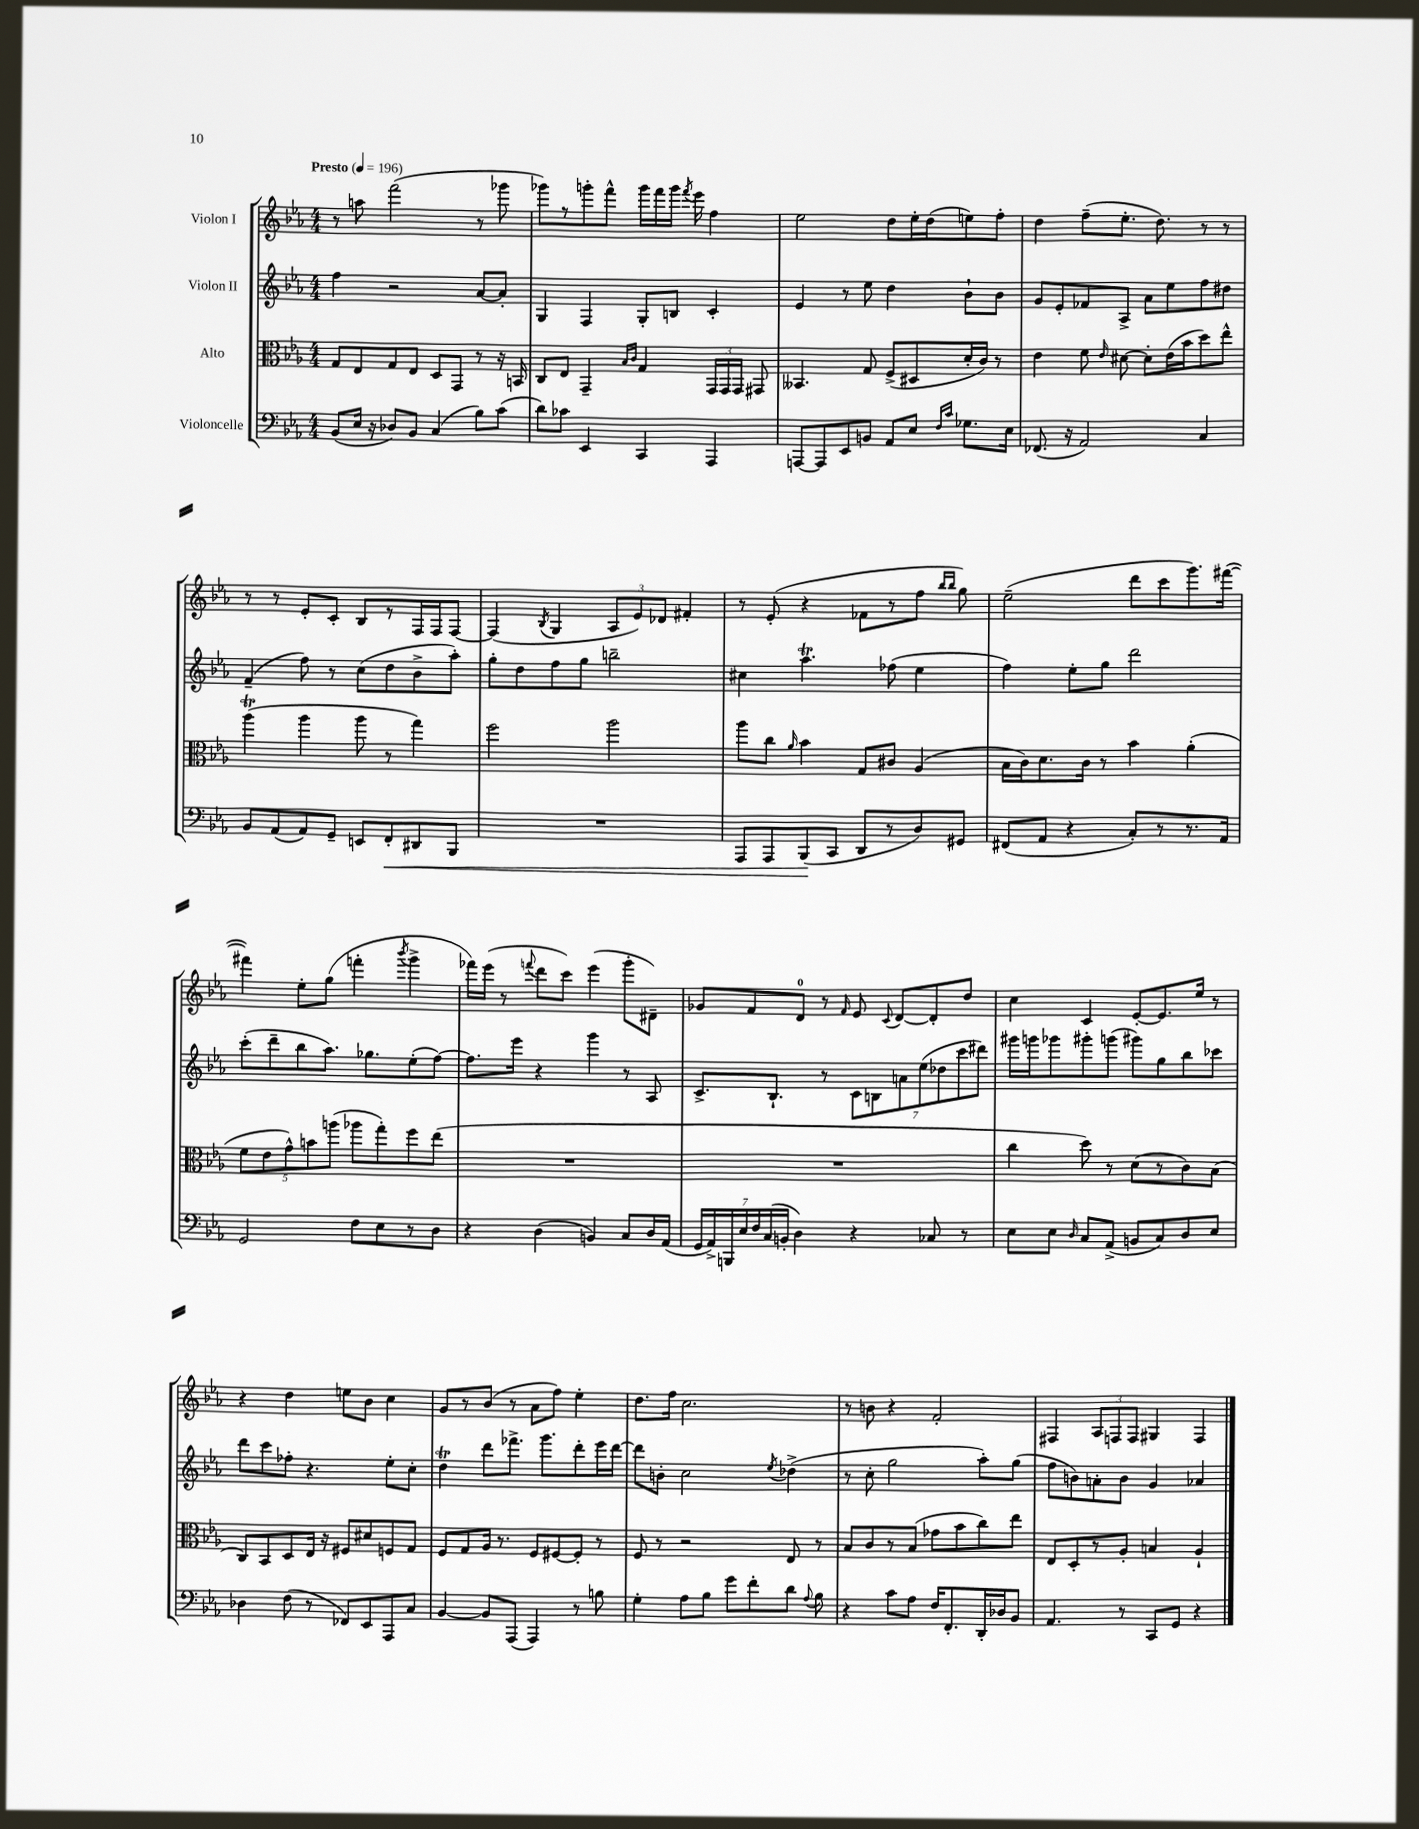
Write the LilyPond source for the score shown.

<<
\new StaffGroup <<
\new Staff = "s0" \with { instrumentName = "Violon I" } {
    \clef treble \key ees \major \numericTimeSignature \time 4/4 \tempo "Presto" 4 = 196
    \autoBeamOff r8 a''8 f'''2( r8 ges'''8 |
    ges'''8[) r8 g'''8-. f'''8]-^ g'''16[ f'''16 g'''16] \acciaccatura { f'''8 } ees'''16 f''4 |
    ees''2 d''8[ ees''16-. d''16( e''8) f''8]-. |
    d''4 f''8[--( ees''8.]-. d''8.) r8 r8 |
    r8 r8 ees'8[-. c'8]-. bes8[ r8 f16 f16 f8]~ |
    f4( \acciaccatura { bes8 } g4 \tuplet 3/2 { aes8[ ees'8) des'8] } fis'4-. |
    r8 ees'8-.( r4 fes'8[ r8 f''8] \grace { bes''16[ bes''16] } g''8) |
    ees''2--( d'''8[ c'''8 g'''8.) fis'''16]~( |
    fis'''4) ees''8[-. g''8]( f'''4-. \acciaccatura { bes'''8 } g'''4-> |
    fes'''16[) ees'''16]( r8 \appoggiatura { f'''8 } d'''8[ c'''8]) ees'''4( g'''8[-. dis'8]--) |
    ges'8[ f'8 d'8]-0 r8 \grace { f'16 } ees'8 \appoggiatura { c'8 } d'8[~ d'8-. d''8] |
    c''4 c'4 ees'8[~-. ees'8. ees''16] r8 |
    r4 d''4 e''8[ bes'8] c''4 |
    g'8[ r8 bes'8]( r8 aes'8[ f''8]) ees''4-. |
    d''8.[ f''16] c''2. |
    r8 b'8 r4 f'2-. |
    fis4 \tuplet 3/2 { aes8[ f8 f8] } gis4 f4 \bar "|." |
}
\new Staff = "s1" \with { instrumentName = "Violon II" } {
    \clef treble \key ees \major \numericTimeSignature \time 4/4
    \autoBeamOff f''4 r2 aes'8[~ aes'8]-. |
    g4 f4 g8[-. b8] c'4-. |
    ees'4 r8 ees''8 d''4 bes'8[-! bes'8] |
    g'8[ ees'8-. fes'8 aes8]-> aes'8[ ees''8 f''8 dis''8] |
    f'4--( f''8) r8 c''8[( d''8 bes'8-> aes''8]-.) |
    g''8[-. d''8 f''8 g''8] b''2-- |
    cis''4 aes''4.\trill fes''8( ees''4 |
    f''4) ees''8[-. g''8] d'''2 |
    c'''8[-.( d'''8-- bes''8 aes''8.]) ges''8.[ ees''8-.( f''8]~) |
    f''8.[ ees'''16] r4 g'''4 r8 aes8 |
    c'8.[-> bes8.]-! r8 \tuplet 7/4 { c'8[ b8 a'8 ees''8( des''8 c'''8 dis'''8]) } |
    gis'''16[ g'''16 ges'''8 gis'''8-. g'''8]( gis'''8[) g''8 bes''8 ces'''8] |
    d'''8[ c'''8 fes''8]-. r4. ees''8[-. c''8]-. |
    d''4\trill d'''8[ fes'''8.]-> g'''8.[ d'''8-. ees'''16 d'''16]~ |
    d'''8[ b'8]-. c''2 \acciaccatura { ees''8 } des''4->( |
    r8 c''8-. g''2 aes''8[-.) g''8]( |
    f''8[ b'8) a'8-. b'8] g'4 aes'4 \bar "|." |
}
\new Staff = "s2" \with { instrumentName = "Alto" } {
    \clef alto \key ees \major \numericTimeSignature \time 4/4
    \autoBeamOff g8[ ees8 g8 ees8] d8[ g,8] r8 r16 b,16 |
    c8[ ees8] g,4-- \grace { bes16[ c'16] } g4 \tuplet 3/2 { g,16[ g,16 g,16] } gis,8 |
    beses,4. g8 f8[->( dis8 d'16-. c'16]) r8 |
    ees'4 f'8 \grace { ees'16 } dis'8~ dis'8[-. ees'16( bes'16 d''8) ees''8]-^ |
    aes''4\trill( aes''4 aes''8 r8 g''4) |
    f''2 aes''2 |
    aes''8[ c''8] \grace { aes'16 } bes'4 g8[ cis'8] aes4( |
    bes16[ c'16) d'8. c'16] r8 bes'4 aes'4-.( |
    \tuplet 5/4 { f'8[ ees'8 g'8-^) b'8 a''8]( } aes''8[ g''8-.) f''8 ees''8]( |
    R1 |
    R1 |
    c''4 d''8) r8 d'8[( r8 c'8) bes8]( |
    c8[) bes,8 d8 ees16] r16 fis8[ dis'8 f8 g8] |
    f8[ g8 aes16] r8. f8[ fis8~ fis8]-. r8 |
    f8 r8 r2 ees8 r8 |
    bes8[ c'8 r8 bes8]( ges'8[ bes'8 c''8) ees''8] |
    ees8[ d8-. r8 aes8]-. b4 aes4-! \bar "|." |
}
\new Staff = "s3" \with { instrumentName = "Violoncelle" } {
    \clef bass \key ees \major \numericTimeSignature \time 4/4
    \autoBeamOff bes,8[( ees16] r16 des8[) bes,8] c4( bes8[) c'8]( |
    d'8[) ces'8] ees,4 c,4 aes,,4 |
    a,,8[~ a,,8 ees,8 b,8] aes,8[ ees8] \grace { f16[ c'16] } ges8.[ ees16] |
    fes,8.( r16 aes,2) c4 |
    bes,8[ aes,8( aes,8) g,8]-- e,8[ f,8-.\< dis,8 bes,,8] |
    R1 |
    aes,,8[ aes,,8 bes,,8\!( c,8] d,8[ r8 d8) gis,8] |
    fis,8[( aes,8] r4 c8[-.) r8 r8. aes,16] |
    g,2 f8[ ees8 r8 d8] |
    r4 d4( b,4) c8[ d16 aes,16]( |
    \tuplet 7/4 { g,16[ aes,16->) b,,16 ees16 f16 c16( b,16]-. } d4) r4 ces8 r8 |
    ees8[ ees8] \grace { d16 } c8[ aes,8]->( b,8[ c8) d8 ees8] |
    des4 f8( r8 fes,8[) ees,8 aes,,8 c8] |
    bes,4~ bes,8[ aes,,8]( aes,,4) r8 b8 |
    g4-. aes8[ bes8] g'8[ f'8-. d'8] \appoggiatura { aes8 } bes8 |
    r4 c'8[ aes8] f16[ f,8.-. d,16-. des16 bes,8] |
    aes,4. r8 c,8[ g,8] r4 \bar "|." |
}
>>
>>
\layout { \context { \Score \remove "Bar_number_engraver" } }
